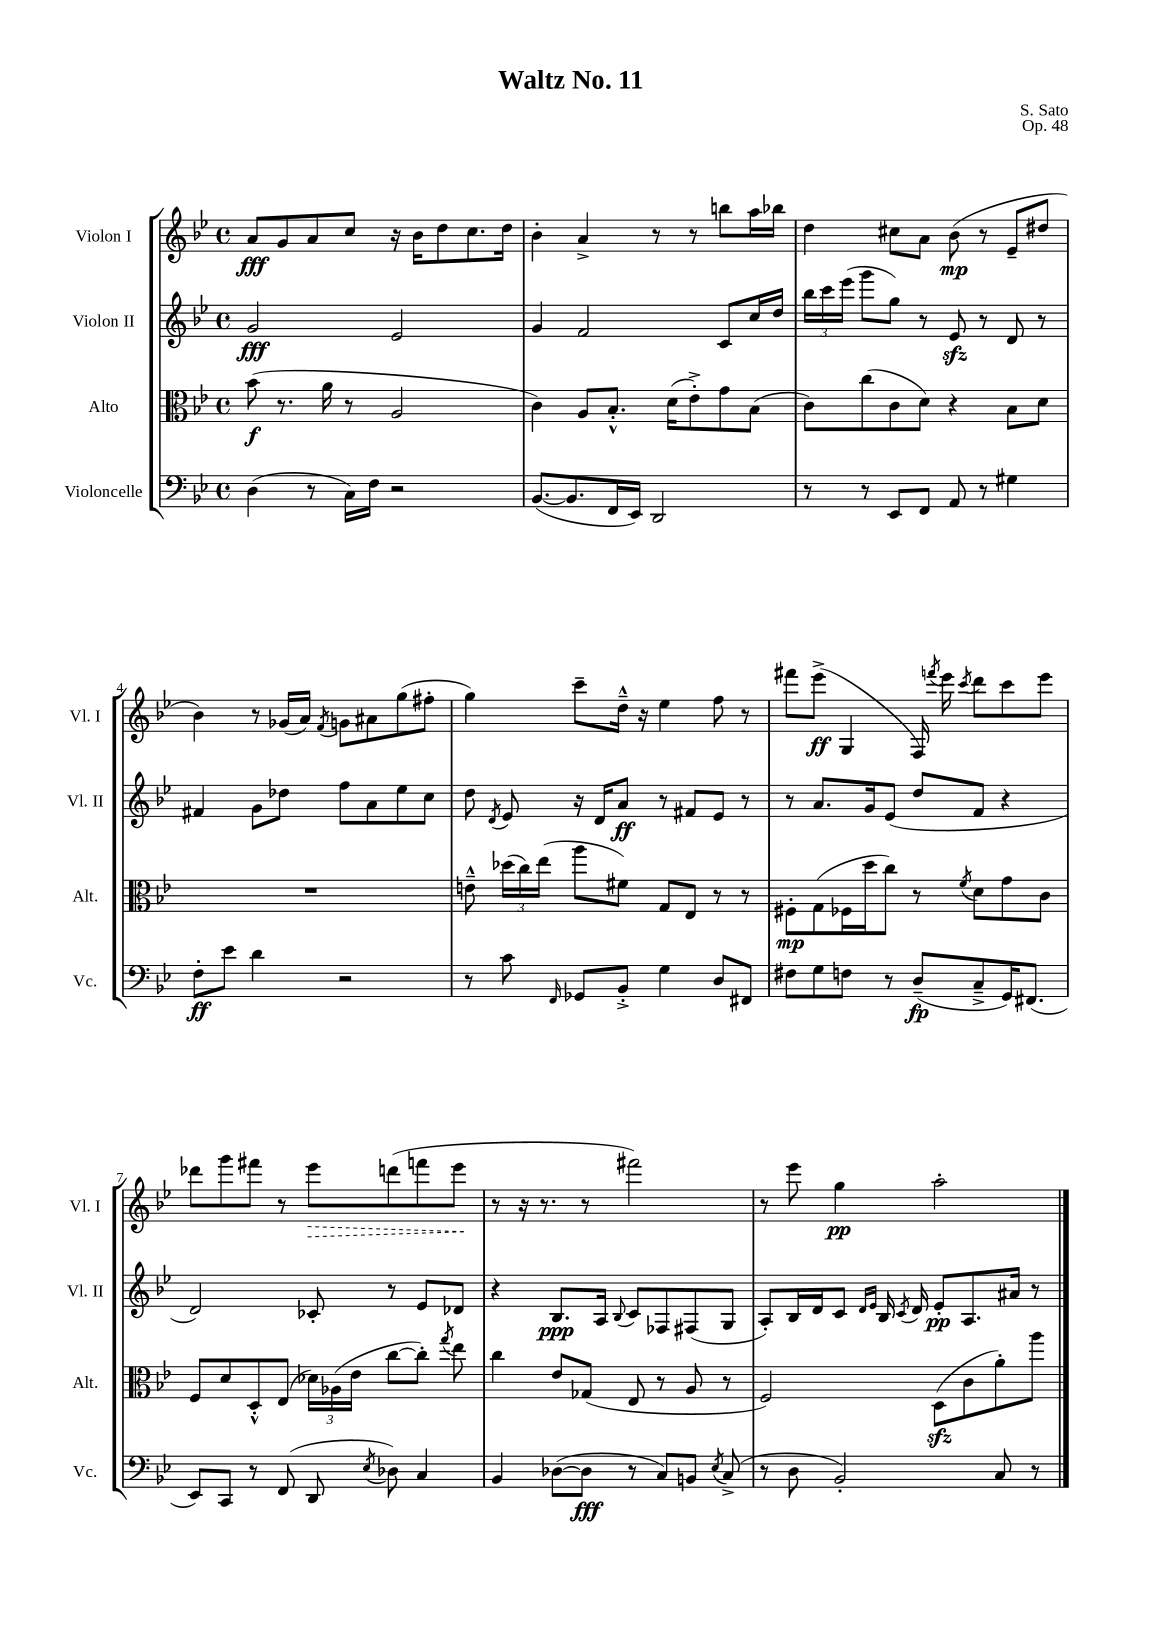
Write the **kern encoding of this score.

**kern	**kern	**kern	**kern
*staff4	*staff3	*staff2	*staff1
*clefF4	*clefC3	*clefG2	*clefG2
*k[b-e-]	*k[b-e-]	*k[b-e-]	*k[b-e-]
*M4/4	*M4/4	*M4/4	*M4/4
*met(c)	*met(c)	*met(c)	*met(c)
(4D	(8b-	2g	8a
.	8.r	.	8g
8r	.	.	8a
.	16a	.	.
16C)	8r	.	8cc
16F	.	.	.
2r	2A	2e-	16r
.	.	.	16b-
.	.	.	8dd
.	.	.	8.cc
.	.	.	16dd
=	=	=	=
([8.BB-	4c)	4g	4b-'
8.BB-]	.	.	.
.	8A	2f	4a^
16FF	8.B-'^^	.	.
16EE-)	.	.	.
2DD	.	.	8r
.	(16d	.	.
.	8e-'^)	.	8r
.	8g	8c	8bb
.	(8B-	16cc	16aa
.	.	16dd	16bb-
=	=	=	=
8r	8c)	24bb-	4dd
.	.	24ccc	.
.	.	(24eee-	.
8r	(8cc	8ggg	.
8EE-	8c	8gg)	8cc#
8FF	8d)	8r	8a
8AA	4r	8e-	(8b-
8r	.	8r	8r
4G#	8B-	8d	8e-~
.	8d	8r	8dd#
=	=	=	=
8F'	1r	4f#	4b-)
8e-	.	.	.
4d	.	8g	8r
.	.	8dd-	(16g-
.	.	.	16a)
.	.	.	8qf
2r	.	8ff	8g
.	.	8a	8a#
.	.	8ee-	(8gg
.	.	8cc	8ff#'
=	=	=	=
8r	8e~^^	8dd	4gg)
.	.	8qd	.
8c	(24dd-	8e-	.
.	24cc)	.	.
.	(24ee-	.	.
16qqFF	.	.	.
8GG-	8aa	16r	8ccc~
.	.	16d	.
8BB-'^	8f#)	8a	16dd~^^
.	.	.	16r
4G	8G	8r	4ee-
.	8E-	8f#	.
8D	8r	8e-	8ff
8FF#	8r	8r	8r
=	=	=	=
8F#	8F#'	8r	8fff#
8G	(8G	8.a	(8eee-^
8F	16F-	.	4G
.	16dd	16g	.
8r	8cc)	(8e-	.
(8D~	8r	8dd	16F)
.	.	.	8qfff
.	.	.	16eee-
.	8qf	.	8qccc
8C~^	8d	8f	8ddd
16GG)	8g	4r	8ccc
(8.FF#	.	.	.
.	8c	.	8eee-
=	=	=	=
8EE-)	8F	2d)	8ddd-
8CC	8d	.	8ggg
8r	8D'^^	.	8fff#
(8FF	(8E-	.	8r
8DD	24d-)	8c-'	8eee-
.	(24A-	.	.
.	24e-	.	.
8qE-	.	.	.
8D-)	[8cc	8r	(8ddd
4C	8cc'])	8e-	8fff
.	8qgg	.	.
.	8ee-	8d-	8eee-
=	=	=	=
4BB-	4cc	4r	8r
.	.	.	16r
.	.	.	8.r
([8D-	8e-	8.B-	.
8D-]	(8G-	.	8r
.	.	16A	.
.	.	8qqB-	.
8r	8E-	8c	2fff#)
8C)	8r	8F-	.
8BB	8A	(8F#	.
8qE-	.	.	.
(8C^	8r	8G	.
=	=	=	=
8r	2F)	8A')	8r
8D	.	16B-	8eee-
.	.	16d	.
2BB-')	.	8c	4gg
.	.	16qqd	.
.	.	16qqe-	.
.	.	16B-	.
.	.	8qc	.
.	.	16d	.
.	(8D	8e-'	2aa'
.	8c	8.A	.
8C	8a')	.	.
.	.	16a#	.
8r	8aa	8r	.
==	==	==	==
*-	*-	*-	*-
